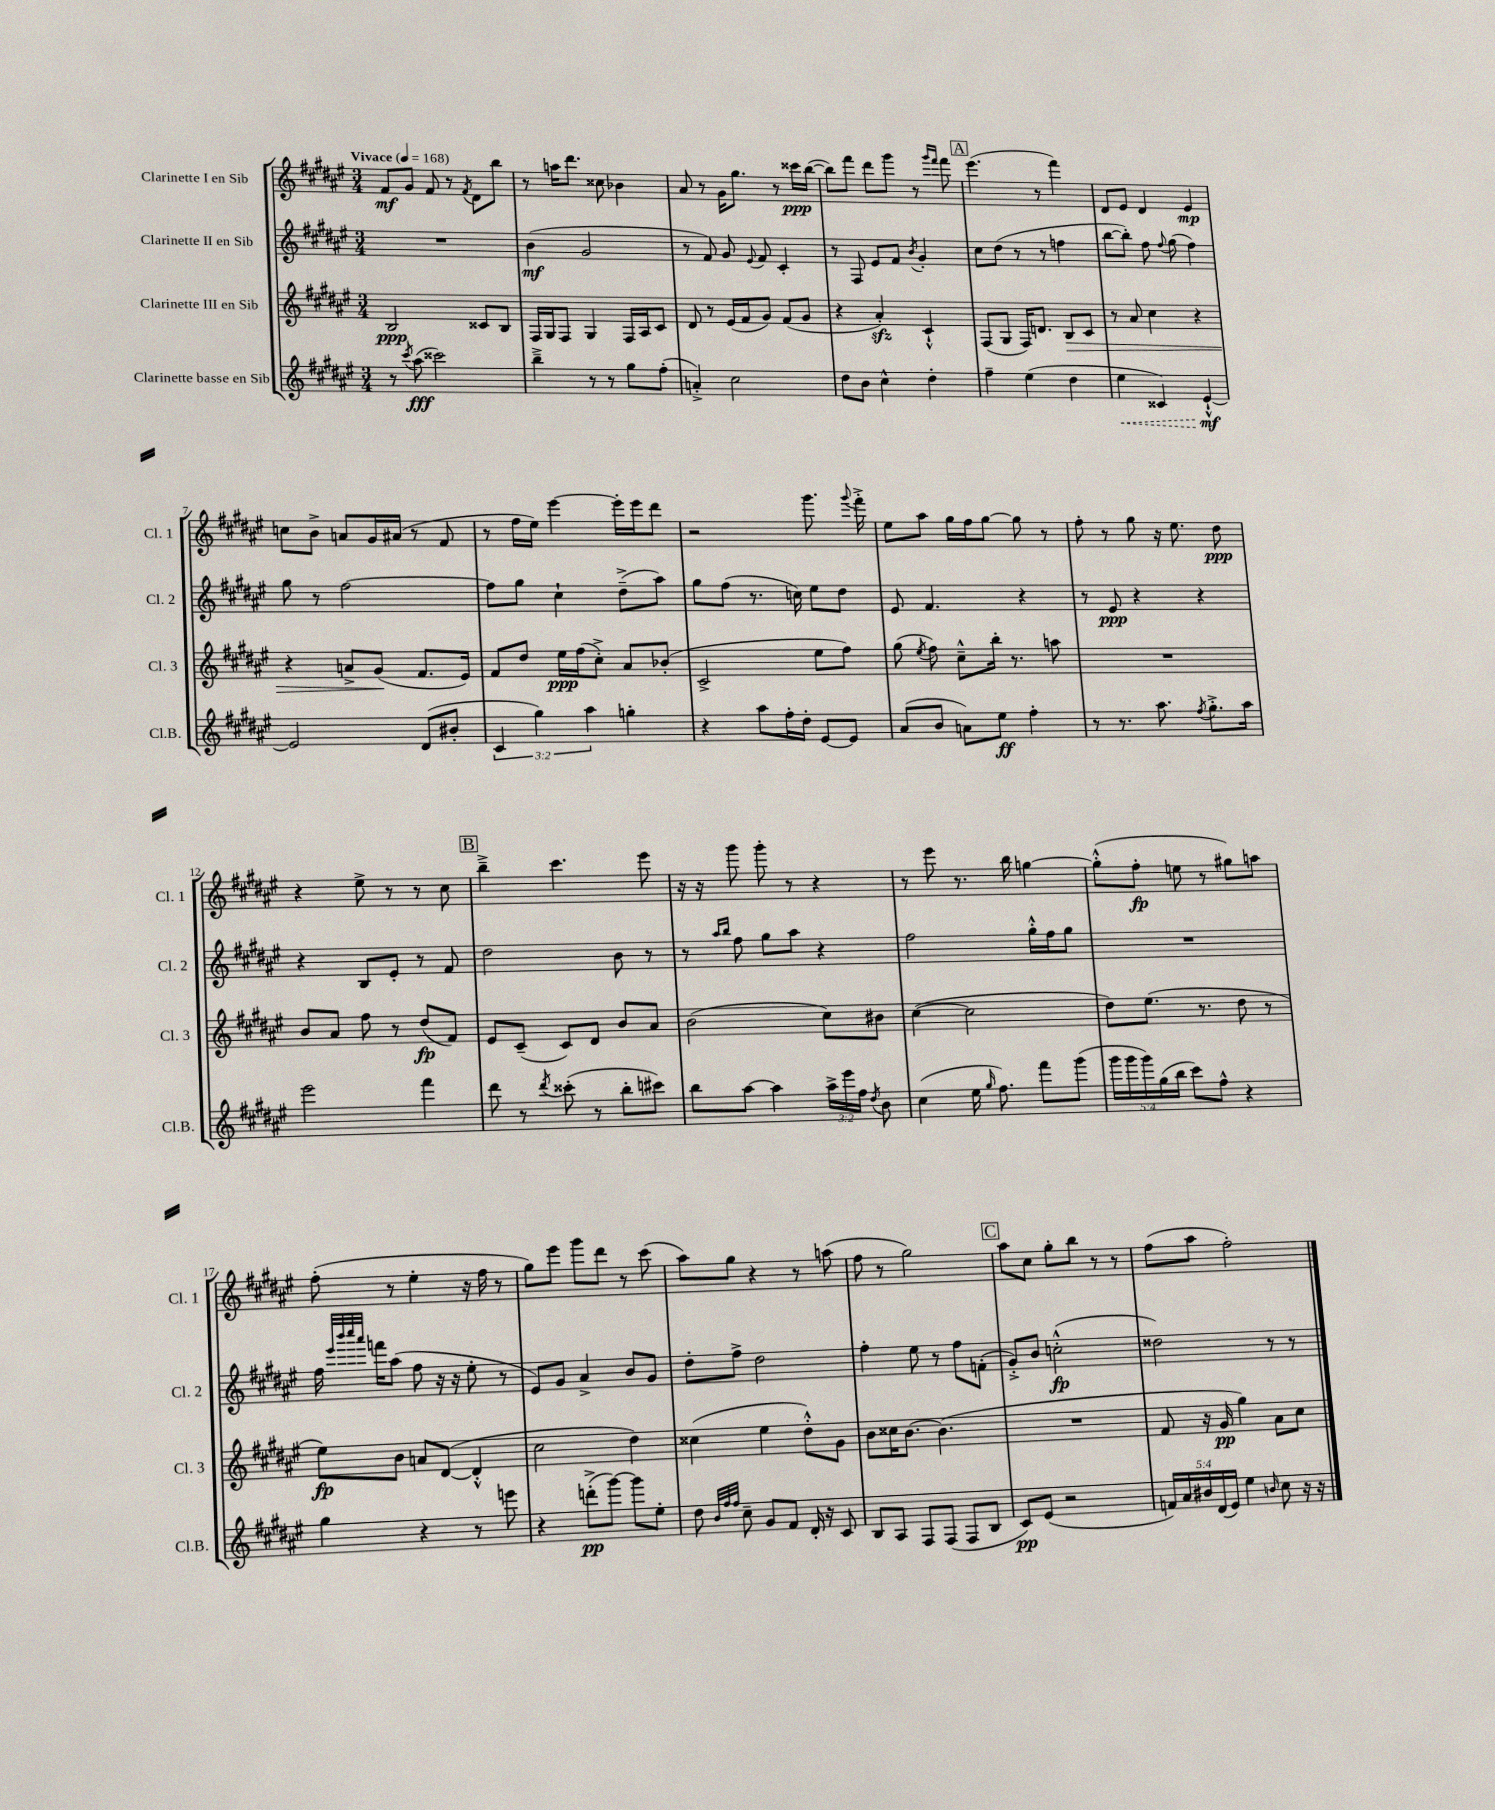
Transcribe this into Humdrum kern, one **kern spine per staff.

**kern	**dynam	**kern	**dynam	**kern	**dynam	**kern	**dynam
*part4	*part4	*part3	*part3	*part2	*part2	*part1	*part1
*staff4	*staff4	*staff3	*staff3	*staff2	*staff2	*staff1	*staff1
*I"Clarinette basse en Sib	*	*I"Clarinette III en Sib	*	*I"Clarinette II en Sib	*	*I"Clarinette I en Sib	*
*I'Cl.B.	*	*I'Cl. 3	*	*I'Cl. 2	*	*I'Cl. 1	*
*clefG2	*	*clefG2	*	*clefG2	*	*clefG2	*
*k[f#c#g#d#a#e#]	*	*k[f#c#g#d#a#e#]	*	*k[f#c#g#d#a#e#]	*	*k[f#c#g#d#a#e#]	*
*M3/4	*	*M3/4	*	*M3/4	*	*M3/4	*
*MM168	*	*MM168	*	*MM168	*	*MM168	*
=1	=1	=1	=1	=1	=1	=1	=1
!	!	!	!	!	!	!LO:TX:a:B:t=Vivace	!
8r	.	2B/	ppp	2.r	.	8f#/L	mf
8qccc#/	.	.	.	.	.	.	.
(8aa#\	fff	.	.	.	.	8g#/J	.
2ccc##X\)	.	.	.	.	.	8f#/	.
.	.	.	.	.	.	8r	.
.	.	.	.	.	.	8qf#/	.
.	.	8c##X/L	.	.	.	8d#\L	.
.	.	8B/J	.	.	.	8bb\J	.
=2	=2	=2	=2	=2	=2	=2	=2
4bb~^\	.	16F#/LL	.	(4b\	mf	8r	.
.	.	16G#/J	.	.	.	.	.
.	.	8F#/J	.	.	.	16aan\KL	.
.	.	.	.	.	.	8.ddd#\J	.
8r	.	4G#/	.	2g#/	.	.	.
8r	.	.	.	.	.	8cc##X\	.
8gg#\L	.	16F#/LL	.	.	.	4b-X\	.
.	.	16A#/J	.	.	.	.	.
(8ff#'\J	.	8c#/J	.	.	.	.	.
=3	=3	=3	=3	=3	=3	=3	=3
4an'^/)	.	8d#/	.	8r	.	8a#/	.
.	.	8r	.	8f#/)	.	8r	.
2cc#\	.	(16e#/LL	.	8g#/	.	16g#\KL	.
.	.	16f#/J	.	.	.	8.gg#\J	.
.	.	.	.	8qqe#/	.	.	.
.	.	8g#/J)	.	8f#/	.	.	.
.	.	(8f#/L	.	4c#'/	.	8r	.
.	.	8g#/J	.	.	.	16ccc##X\LL	ppp
.	.	.	.	.	.	([16bb\JJ	.
=4	=4	=4	=4	=4	=4	=4	=4
8dd#\L	.	4r	.	8r	.	8bb\L])	.
8b\J	.	.	.	8F#/	.	8fff#\J	.
4cc#^^\	.	4a#zz'/)	.	8e#/L	.	8ddd#\L	.
.	.	.	.	8f#/J	.	8ggg#\J	.
.	.	.	.	8qb/	.	.	.
4dd#'\	.	4c#`^^/	.	4g#'/	.	8r	.
.	.	.	.	.	.	16qqggg#/LL	.
.	.	.	.	.	.	16qqfff#/JJ	.
.	.	.	.	.	.	8fff#\	.
!!LO:REH:place=s1:t=A
=5	=5	=5	=5	=5	=5	=5	=5
4ff#~\	.	(8F#/L	.	8cc#\L	.	(4.eee#\	.
.	.	8G#/J	.	(8dd#\J	.	.	.
(4ee#\	.	16F#/KL)	.	8r	.	.	.
.	.	8.dn/J	.	.	.	.	.
.	.	.	.	8r	.	8r	.
!	!	!	!LO:HP:b	!	!	!	!
4dd#\	.	8B/L	>	4ffn\	.	4fff#\)	.
.	.	8c#/J	.	.	.	.	.
=6	=6	=6	=6	=6	=6	=6	=6
!	!LO:HP:b	!	!	!	!	!	!
4ee#\	<	8r	.	[8bb\L	.	8d#/L	.
.	.	8a#/	.	8bb'\J])	.	8e#/J	.
4c##X/)	.	4cc#\	.	8ff#\	.	4d#/	.
.	.	.	.	8qqff#/	.	.	.
.	.	.	.	(8gg#\	.	.	.
[4e#`^^/	mf	4r	.	4ff#\)	.	4e#/	mp
.	[	.	.	.	.	.	.
!!LO:LB:g=z
=7	=7	=7	=7	=7	=7	=7	=7
2e#/]	.	4r	.	8gg#\	.	8ccn\L	.
.	.	.	.	8r	.	8b^\J	.
.	.	8an^/L	.	[2ff#\	.	8an/L	.
.	.	(8g#/J	.	.	.	16g#/L	.
.	.	.	.	.	.	(16a#X/JJ	.
(8d#/L	.	8.f#/L	]	.	.	8r	.
8b#X'/J	.	.	.	.	.	8f#/	.
.	.	16e#/Jk)	.	.	.	.	.
=8	=8	=8	=8	=8	=8	=8	=8
6c#/	.	8f#/L	.	8ff#\L]	.	8r	.
.	.	8dd#/J	.	8gg#\J	.	16ff#\LL	.
6gg#\)	.	.	.	.	.	.	.
.	.	.	.	.	.	16ee#\JJ)	.
.	.	16ee#\LL	ppp	4cc#`\	.	[4eee#\	.
.	.	(16ff#\J	.	.	.	.	.
6aa#\	.	.	.	.	.	.	.
.	.	8cc#'^\J)	.	.	.	.	.
4ggn'\	.	8a#/L	.	(8dd#~^\L	.	16eee#'\LL]	.
.	.	.	.	.	.	16eee#\J	.
.	.	(8b-X'/J	.	8aa#\J)	.	8ddd#\J	.
=9	=9	=9	=9	=9	=9	=9	=9
4r	.	2c#^/	.	8gg#\L	.	2r	.
.	.	.	.	(8ff#\J	.	.	.
8aa#\L	.	.	.	8.r	.	.	.
16ff#'\L	.	.	.	.	.	.	.
16dd#'\JJ	.	.	.	16ccn\)	.	.	.
[8e#/L	.	8ee#\L	.	8ee#\L	.	8.ggg#\	.
8e#/J]	.	8ff#\J)	.	8dd#\J	.	.	.
.	.	.	.	.	.	8qqggg#/	.
.	.	.	.	.	.	16fff#'^\	.
=10	=10	=10	=10	=10	=10	=10	=10
(8a#/L	.	(8gg#\	.	8e#/	.	8ee#\L	.
.	.	8qee#/	.	.	.	.	.
8b/J	.	8ff#\)	.	4.f#/	.	8aa#\J	.
8an\L)	.	8cc#~^^\L	.	.	.	16gg#\LL	.
.	.	.	.	.	.	16ff#\J	.
8ee#\J	ff	16bb'\Jk	.	.	.	[8gg#\J	.
.	.	8.r	.	.	.	.	.
4ff#'\	.	.	.	4r	.	8gg#\]	.
.	.	8aan\	.	.	.	8r	.
=11	=11	=11	=11	=11	=11	=11	=11
8r	.	2.r	.	8r	.	8ff#'\	.
8.r	.	.	.	8e#/	ppp	8r	.
.	.	.	.	4r	.	8gg#\	.
8.aa#\	.	.	.	.	.	.	.
.	.	.	.	.	.	16r	.
.	.	.	.	.	.	8.ee#\	.
8qff#/	.	.	.	.	.	.	.
8.gg#'^\L	.	.	.	4r	.	.	.
.	.	.	.	.	.	8dd#\	ppp
16aa#\Jk	.	.	.	.	.	.	.
!!LO:LB:g=z
=12	=12	=12	=12	=12	=12	=12	=12
2eee#\	.	8b/L	.	4r	.	4r	.
.	.	8a#/J	.	.	.	.	.
.	.	8ff#\	.	8B/L	.	8ee#^\	.
.	.	8r	.	8e#'/J	.	8r	.
4fff#\	.	(8dd#/L	fp	8r	.	8r	.
.	.	8f#/J)	.	8f#/	.	8cc#\	.
!!LO:REH:place=s1:t=B
=13	=13	=13	=13	=13	=13	=13	=13
8ddd#\	.	8e#/L	.	2dd#\	.	4bb~^\	.
8r	.	(8c#~/J	.	.	.	.	.
8qddd#/	.	.	.	.	.	.	.
(8ccc##X'\	.	8c#/L)	.	.	.	4.ccc#\	.
8r	.	8d#/J	.	.	.	.	.
8bb'\L	.	8b/L	.	8b\	.	.	.
8ccc#X\J)	.	8a#/J	.	8r	.	8eee#\	.
=14	=14	=14	=14	=14	=14	=14	=14
8bb\L	.	(2b\	.	8r	.	16r	.
.	.	.	.	.	.	16r	.
.	.	.	.	16qqaa#/LL	.	.	.
.	.	.	.	16qqbb/JJ	.	.	.
[8aa#\J	.	.	.	8ff#\	.	8ggg#\	.
4aa#\]	.	.	.	8gg#\L	.	8ggg#'\	.
.	.	.	.	8aa#\J	.	8r	.
24aa#^\LL	.	8cc#\L)	.	4r	.	4r	.
24eee#\	.	.	.	.	.	.	.
24ff#\JJ	.	.	.	.	.	.	.
8qdd#/	.	.	.	.	.	.	.
8b\	.	8b#X\J	.	.	.	.	.
=15	=15	=15	=15	=15	=15	=15	=15
(4cc#\	.	([4cc#\	.	2ff#\	.	8r	.
.	.	.	.	.	.	8eee#\	.
16ee#\	.	2cc#\]	.	.	.	8.r	.
16qqgg#/	.	.	.	.	.	.	.
8.ff#\)	.	.	.	.	.	.	.
.	.	.	.	.	.	16bb\	.
8fff#\L	.	.	.	16gg#'^^\LL	.	[4ggn\	.
.	.	.	.	16ff#\J	.	.	.
(8ggg#\J	.	.	.	8gg#\J	.	.	.
=16	=16	=16	=16	=16	=16	=16	=16
20ggg#\LL	.	8dd#\L)	.	2.r	.	(8gg'^^\L]	.
20ggg#\	.	.	.	.	.	.	.
20ggg#\)	.	.	.	.	.	.	.
.	.	(8.ee#\J	.	.	.	8ff#'\J	fp
(20gg#\	.	.	.	.	.	.	.
20bb\JJ	.	.	.	.	.	.	.
8ccc#\L)	.	.	.	.	.	8een\	.
.	.	8.r	.	.	.	.	.
8ff#^^\J	.	.	.	.	.	8r	.
4r	.	8dd#\	.	.	.	8gg#X\L)	.
.	.	8r	.	.	.	8aan\J	.
!!LO:LB:g=z
=17	=17	=17	=17	=17	=17	=17	=17
4gg#\	.	8ee#\L)	fp	16ff#\	.	(8ff#'\	.
.	.	.	.	32qqeee#/LLL	.	.	.
.	.	.	.	32qqbbb/	.	.	.
.	.	.	.	32qqcccc#/	.	.	.
.	.	.	.	32qqaaa#/JJJ	.	.	.
.	.	.	.	16fffn\KL	.	.	.
.	.	8b\J	.	(8aa#\J	.	8r	.
4r	.	8an/L	.	8ff#\	.	4ee#'\	.
.	.	([8d#/J	.	16r	.	.	.
.	.	.	.	16r	.	.	.
8r	.	4d#'^^/]	.	8ee#'\	.	16r	.
.	.	.	.	.	.	16ff#\	.
8eeen\	.	.	.	8r	.	8r	.
=18	=18	=18	=18	=18	=18	=18	=18
4r	.	2cc#\	.	8e#/L)	.	8gg#\L)	.
.	.	.	.	8g#/J	.	8eee#\J	.
(8dddn'^\L	pp	.	.	4a#^/	.	8ggg#\L	.
[8ggg#\J)	.	.	.	.	.	8ddd#\J	.
8ggg#\L]	.	4dd#\)	.	8b/L	.	8r	.
8ee#'\J	.	.	.	8g#/J	.	(8ccc#\	.
=19	=19	=19	=19	=19	=19	=19	=19
8dd#\	.	(4cc##X\	.	8dd#'\L	.	8aa#\L)	.
32qqb/LLL	.	.	.	.	.	.	.
32qqff#/	.	.	.	.	.	.	.
32qqff#/JJJ	.	.	.	.	.	.	.
8cc#~\	.	.	.	8ff#^\J	.	8gg#\J	.
8g#/L	.	4ee#\	.	2dd#\	.	4r	.
8f#/J	.	.	.	.	.	.	.
16d#'/	.	8dd#'^^\L)	.	.	.	8r	.
16r	.	.	.	.	.	.	.
8c#/	.	8g#\J	.	.	.	(8aan\	.
=20	=20	=20	=20	=20	=20	=20	=20
8B/L	.	8b\L	.	4ff#'\	.	8ff#\	.
8A#/J	.	16cc##X\K	.	.	.	8r	.
.	.	[8.b\J	.	.	.	.	.
8F#/L	.	.	.	8ee#\	.	2gg#\)	.
(8F#/J	.	(4.b\]	.	8r	.	.	.
8F#/L	.	.	.	8ff#\L	.	.	.
8B/J	.	.	.	(8fn'\J	.	.	.
!!LO:REH:place=s1:t=C
=21	=21	=21	=21	=21	=21	=21	=21
8c#/L)	pp	2.r	.	8g#'^/L)	.	8aa#\L	.
(8e#/J	.	.	.	8b/J	.	8cc#\J	.
2r	.	.	.	(2ccn'^^\	fp	8gg#'\L	.
.	.	.	.	.	.	8bb\J	.
.	.	.	.	.	.	8r	.
.	.	.	.	.	.	8r	.
=22	=22	=22	=22	=22	=22	=22	=22
20fn/LL)	.	8f#/	.	2dd##X\)	.	(8ff#\L	.
20a#/	.	.	.	.	.	.	.
20b#X/	.	.	.	.	.	.	.
.	.	16r	.	.	.	8aa#\J	.
(20d#/	.	.	.	.	.	.	.
.	.	16g#/	pp	.	.	.	.
20e#/JJ)	.	.	.	.	.	.	.
4ee#\	.	4gg#\)	.	.	.	2ff#'\)	.
16qqbn/	.	.	.	.	.	.	.
8cc#\	.	8a#\L	.	8r	.	.	.
16r	.	8cc#\J	.	8r	.	.	.
16r	.	.	.	.	.	.	.
==	==	==	==	==	==	==	==
*-	*-	*-	*-	*-	*-	*-	*-
